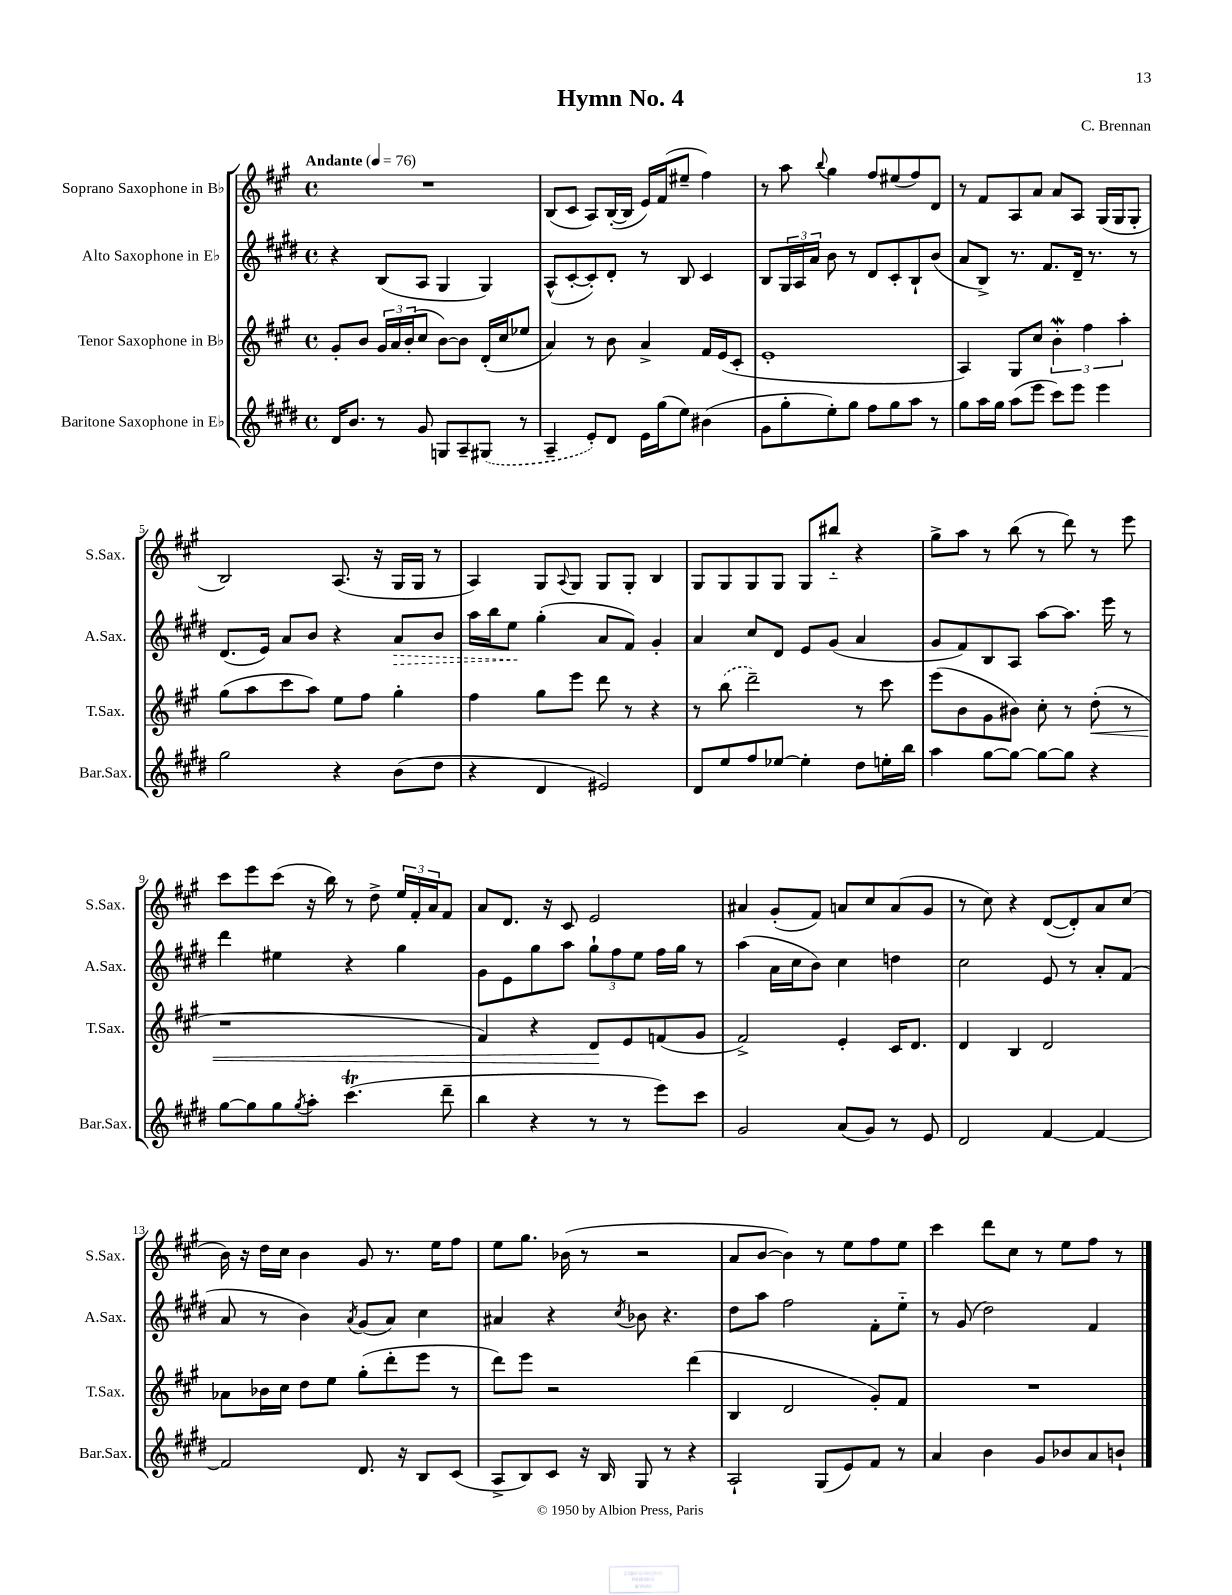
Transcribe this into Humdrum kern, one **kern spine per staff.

**kern	**kern	**kern	**kern
*staff4	*staff3	*staff2	*staff1
*clefG2	*clefG2	*clefG2	*clefG2
*k[f#c#g#d#]	*k[f#c#g#]	*k[f#c#g#d#]	*k[f#c#g#]
*M4/4	*M4/4	*M4/4	*M4/4
*met(c)	*met(c)	*met(c)	*met(c)
*MM76	*MM76	*MM76	*MM76
16d#	8g#'	4r	1r
8.b	.	.	.
.	8b	.	.
8r	24g#	(8B	.
.	24a	.	.
.	(24b'	.	.
8g#	8cc#	8A	.
8G	[8b)	4G#	.
8A~	8b]	.	.
(8G#	(16d'	4G#)	.
.	16cc#	.	.
8r	8ee-	.	.
=	=	=	=
4A~	4a)	(8A^^	(8B
.	.	[8c#'	8c#
8e')	8r	8c#'])	8A)
8d#	8b	8d#'	([16B'
.	.	.	16B]
16e	4a^	8r	16e)
(16gg#	.	.	(16f#
8ee)	.	8B	8ee#~
(4b#	16f#	4c#	4ff#)
.	(16e	.	.
.	8c#'	.	.
=	=	=	=
8g#	1e'	8B	8r
8gg#'	.	24G#	8aa
.	.	24A	.
.	.	24a	.
.	.	.	8qqbb
8ee')	.	8b	4gg#
8gg#	.	8r	.
8ff#	.	8d#	8ff#
8gg#	.	8c#'	(8ee#
8aa	.	8B`	8ff#)
8r	.	(8b	8d
=	=	=	=
8gg#	4A)	8a	8r
16aa	.	8B^)	8f#
16gg#	.	.	.
(8aa	8G#	8.r	8A
8eee	8cc#	.	8a
.	.	8.f#	.
8ccc#)	6b'	.	8a
8eee	.	16d#~	8A
.	6ff#	.	.
.	.	8.r	.
4eee	.	.	(16G#
.	.	.	16G#
.	6aa'	.	.
.	.	8r	8G#'
=	=	=	=
2gg#	(8gg#	(8.d#	2B)
.	8aa	.	.
.	.	16e)	.
.	8ccc#	8a	.
.	8aa)	8b	.
4r	8ee	4r	(8.A
.	8ff#	.	.
.	.	.	16r
(8b	4gg#'	8a	16G#
.	.	.	16G#
8dd#	.	8b	8r
=	=	=	=
4r	4ff#	16aa	4A)
.	.	16bb	.
.	.	8ee	.
4d#	8gg#	(4gg#'	8G#
.	.	.	8qqA
.	8eee	.	8G#
2e#)	8ddd	8a	8G#
.	8r	8f#)	8G#'
.	4r	4g#'	4B
=	=	=	=
8d#	8r	4a	8G#
8ee	(8bb	.	8G#
8ff#	2ddd~)	8cc#	8G#
[8ee-	.	8d#	8G#
4ee-']	.	8e	8G#
.	.	(8g#	8bb#'~
8dd#	8r	4a	4r
16ee'	8ccc#	.	.
16bb	.	.	.
=	=	=	=
4aa	(8eee	8g#	8gg#^
.	8b	8f#)	8aa
[8gg#	8g#	8B	8r
8gg#_	8b#)	8A	(8bb
8gg#_	8cc#'	[8aa	8r
8gg#]	8r	8.aa]	8ddd)
4r	(8dd'	.	8r
.	.	16eee	.
.	8r	8r	8eee
=	=	=	=
[8gg#	1r	4ddd#	8ccc#
8gg#]	.	.	8eee
8gg#	.	4ee#	(8ccc#
8qgg#	.	.	.
8aa'	.	.	16r
.	.	.	16bb)
(4.ccc#	.	4r	8r
.	.	.	8dd^
.	.	4gg#	24ee
.	.	.	24f#'
.	.	.	24a
8ddd#~	.	.	8f#
=	=	=	=
4bb	4f#)	8g#	8a
.	.	8e	8.d
4r	4r	8gg#	.
.	.	.	16r
.	.	8aa	8c#
8r	8d	12gg#`	2e
.	.	12ff#	.
8r	8e	.	.
.	.	12ee	.
8eee)	(8f	16ff#	.
.	.	16gg#	.
8ccc#	8g#	8r	.
=	=	=	=
2g#	2f#^)	(4aa	4a#
.	.	16a	(8g#'
.	.	16cc#	.
.	.	8b)	8f#)
(8a	4e'	4cc#	8a
8g#)	.	.	8cc#
8r	16c#	4dd	(8a
.	8.d	.	.
8e	.	.	8g#
=	=	=	=
2d#	4d	2cc#	8r
.	.	.	8cc#)
.	4B	.	4r
[4f#	2d	8e	([8d
.	.	8r	8d'])
4f#_	.	8a'	8a
.	.	(8f#	(8cc#
=	=	=	=
2f#]	8a-	8a	16b)
.	.	.	16r
.	16b-	8r	16dd
.	16cc#	.	16cc#
.	8dd	4b)	4b
.	8ee	.	.
.	.	8qa	.
8.d#	(8gg#'	(8g#	8g#
.	8ddd'	8a)	8.r
16r	.	.	.
8B	8eee	4cc#	.
.	.	.	16ee
(8c#	8r	.	8ff#
=	=	=	=
8A^	8ddd)	4a#	8ee
8B)	8eee	.	8.gg#
8c#	2r	4r	.
.	.	.	(16b-
16r	.	.	8r
16B	.	.	.
.	.	8qcc#	.
8G#	.	8b-	2r
8r	.	4.r	.
4r	(4ddd	.	.
=	=	=	=
2A`	4B	8dd#	8a
.	.	8aa	[8b
.	2d	2ff#	4b])
(8G#	.	.	8r
8e)	.	.	8ee
8f#	8g#')	8f#'	8ff#
8r	8f#	8ee'~	8ee
=	=	=	=
4a	1r	8r	4ccc#
.	.	(8g#	.
4b	.	2dd#)	8ddd
.	.	.	8cc#
8g#	.	.	8r
8b-	.	.	8ee
8a	.	4f#	8ff#
8b`	.	.	8r
==	==	==	==
*-	*-	*-	*-
